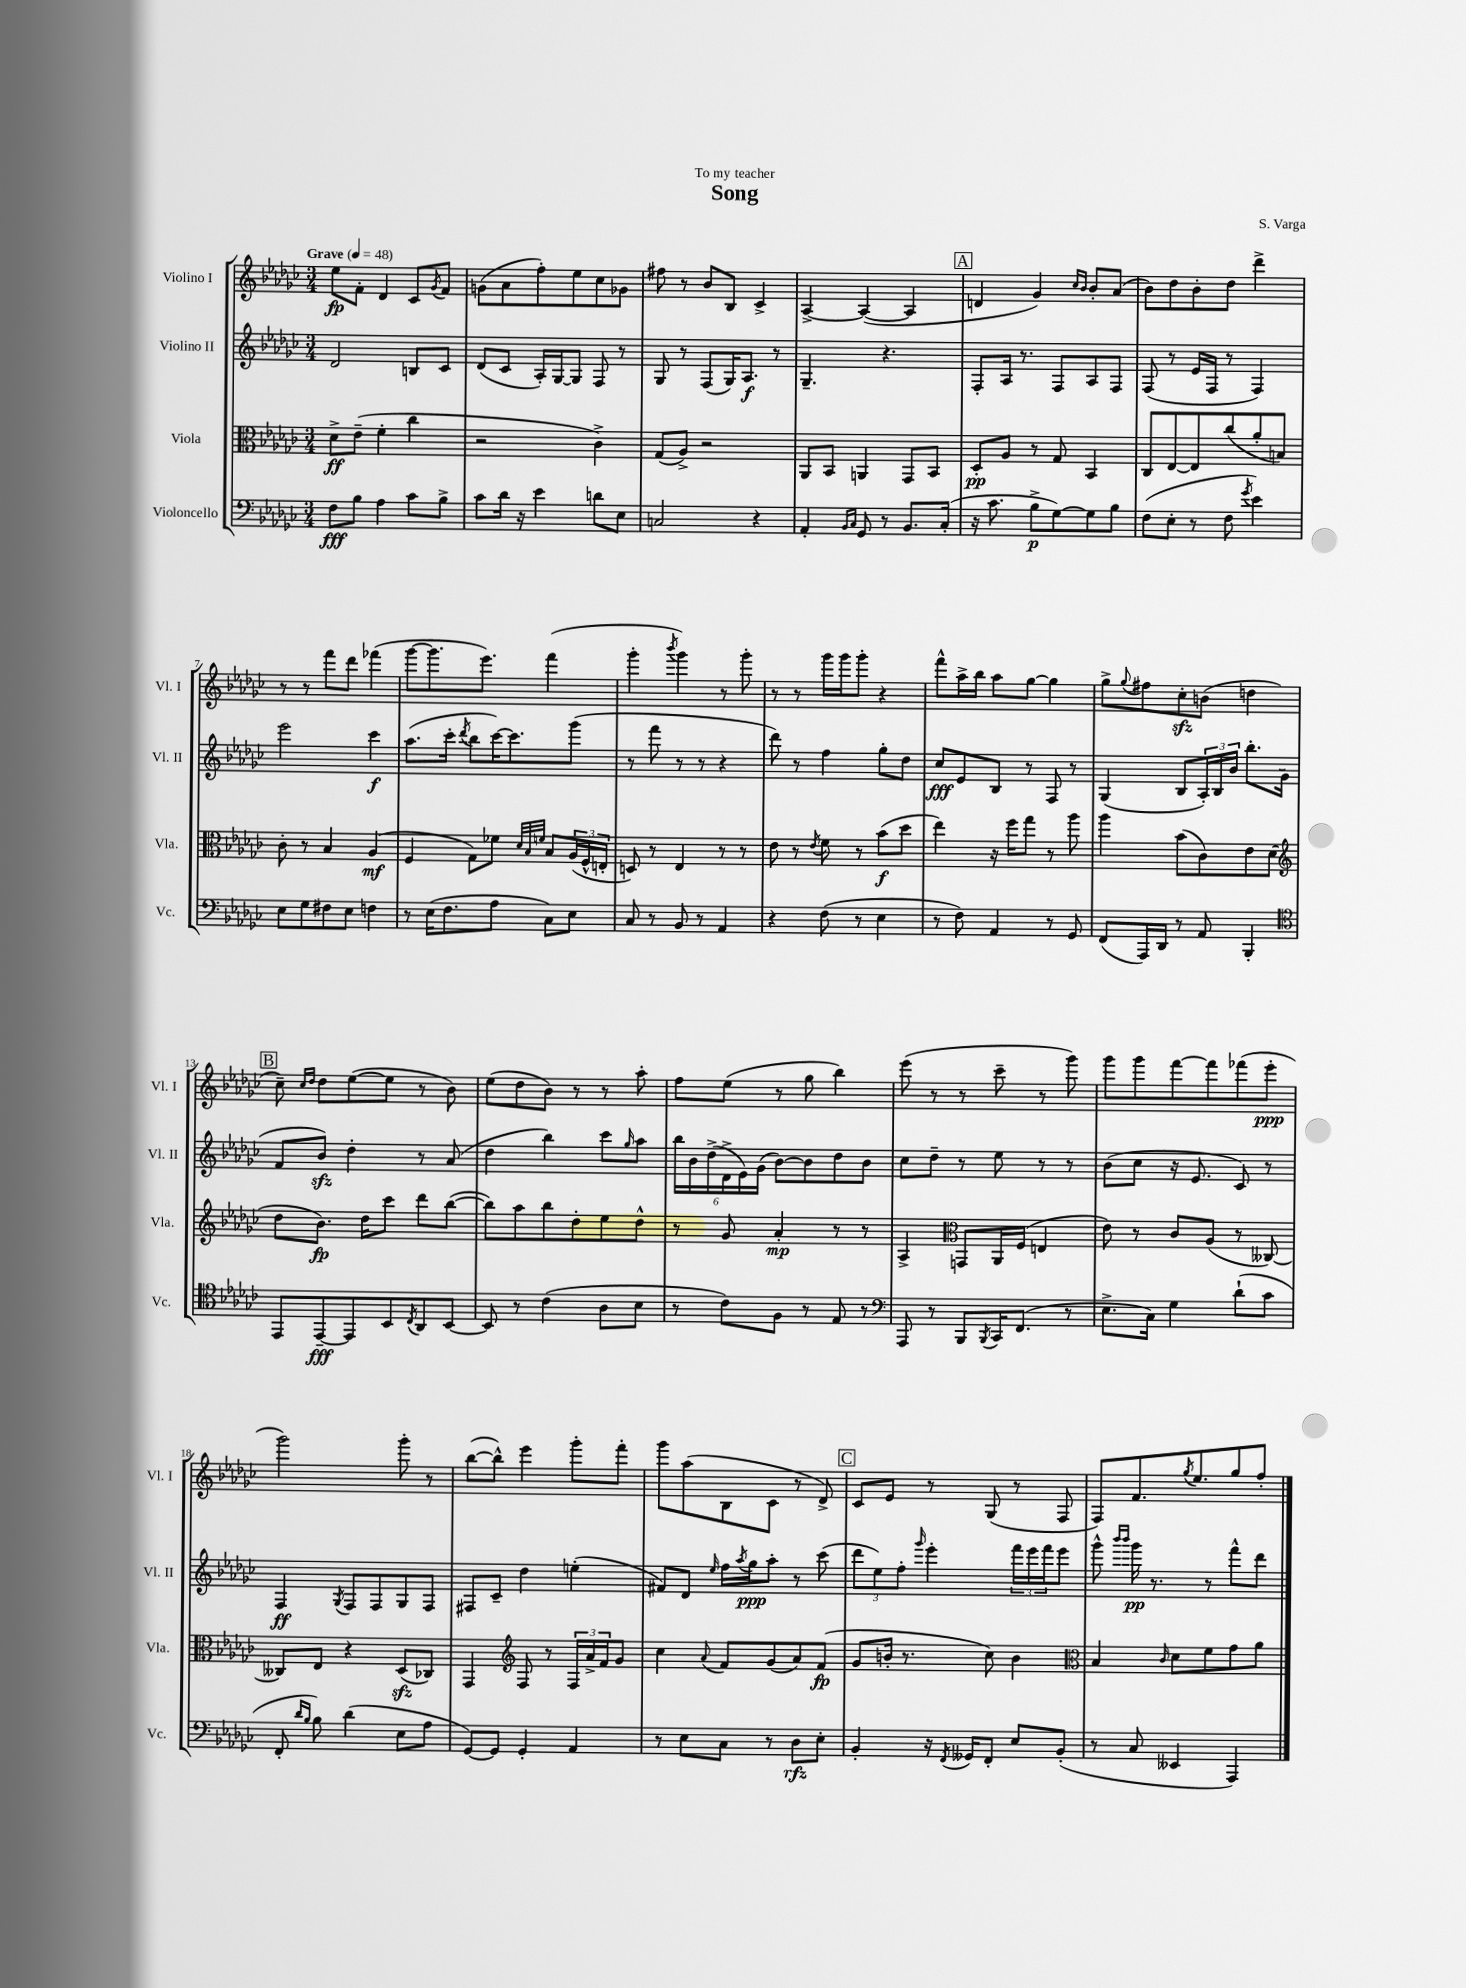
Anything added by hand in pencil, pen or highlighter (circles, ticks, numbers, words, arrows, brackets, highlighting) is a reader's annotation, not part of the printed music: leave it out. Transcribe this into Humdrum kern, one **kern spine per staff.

**kern	**kern	**kern	**kern
*staff4	*staff3	*staff2	*staff1
*clefF4	*clefC3	*clefG2	*clefG2
*k[b-e-a-d-g-c-]	*k[b-e-a-d-g-c-]	*k[b-e-a-d-g-c-]	*k[b-e-a-d-g-c-]
*M3/4	*M3/4	*M3/4	*M3/4
*MM48	*MM48	*MM48	*MM48
8F\L	8d-^\L	2d-/	8ee-\L
8B-\J	(8e-~\J	.	8f'\J
4A-\	4f'\	.	4d-/
8c-\L	4cc-\	8B/L	8c-/L
.	.	.	8qg-/
8B-^\J	.	8c-/J	8f/J
=	=	=	=
8c-\L	2r	(8d-/L	(8g\L
16d-\Jk	.	8c-/J	8a-\
16r	.	.	.
4e-\	.	16A-'/LL)	8ff'\)
.	.	[16G-/J	.
.	.	8G-/]J	8ee-\
8d\L	4c-^\)	8F/	8cc-\
8E-\J	.	8r	8g-\J
=	=	=	=
2C/	(8G-/L	8G-/	8ff#\
.	8A-^/J)	8r	8r
.	2r	(8F/L	8b-/L
.	.	16G-/K)	8B-/J
.	.	8.A-/J	.
4r	.	.	4c-^/
.	.	8r	.
=	=	=	=
4AA-'/	8AA-/L	4.G-~/	[4A-^/
.	8BB-/J	.	.
16qqBB-/LL	.	.	.
16qqC-/JJ	.	.	.
8GG-/	4AA/	.	(4A-/_
8r	.	4.r	.
8.BB-/L	8GG-/L	.	4A-/]
.	8BB-/J	.	.
(16C-'/Jk	.	.	.
=	=	=	=
16r	8D-'/L	8F'/L	4d/
8.c-\	.	.	.
.	8A-/J	16A-/Jk	.
.	.	8.r	.
8B-^\L	8r	.	4g-/)
[8G-\)	8G-/	8F/L	.
.	.	.	16qqcc-/LL
.	.	.	16qqb-/JJ
8G-\]	4BB-/	8A-/	8b-'/L
8B-\J	.	8F/J	(8a-/J
=	=	=	=
(8F\L	8C-/L	(8F/	8b-\L)
8E-'\J	[8E-/	8r	8dd-\
8r	8E-/]	16e-/LL	8b-'\
.	.	16F/JJ	.
8F\	(8cc-/	8r	8dd-\J
8qg-/	.	.	.
4e-\)	8a-'/	4F/)	4ddd-^\
.	8B/J)	.	.
=	=	=	=
8E-\L	8c-'\	2eee-\	8r
8G-\	8r	.	8r
8F#\	4B-/	.	8fff\L
8E-\J	.	.	8ddd-\J
4F\	(4A-/	4ccc-\	(4fff-\
=	=	=	=
8r	4F/	(8.aa-\L	[8ggg-\L
(16E-\LK	.	.	8.ggg-\]
8.F\	.	16ccc-'\Jk	.
.	.	8qddd-/	.
.	8G-\L)	8bb-\L	.
.	.	.	8.eee-\J)
8A-\J	8f-\J	[16ccc-\K)	.
.	.	8.ccc-\]	.
.	32qqd-/LLL	.	.
.	32qqB-/	.	.
.	32qqf/JJJ	.	.
8C-\L)	8B-/L	.	(4fff\
8E-\J	(24A-/L	(8ggg-\J	.
.	24F^^/	.	.
.	24E'/JJ	.	.
=	=	=	=
8C-/	8D/)	8r	4ggg-'\
8r	8r	8fff\	.
.	.	.	8qbbb-/
8BB-/	4E-/	8r	4ggg-\)
8r	.	8r	.
4AA-/	8r	4r	8r
.	8r	.	8ggg-'\
=	=	=	=
4r	8e-\	8ddd-\)	8r
.	8r	8r	8r
.	8qe-/	.	.
(8F\	8f\	4ff\	16ggg-\LL
.	.	.	16ggg-\J
8r	8r	.	8ggg-'\J
4E-\	(8b-\L	8gg-'\L	4r
.	8dd-\J	8dd-\J	.
=	=	=	=
8r	4ee-\)	8cc-/L	8fff^^\L
8F\)	.	8e-/	16aa-^\L
.	.	.	16bb-\JJ
4AA-/	16r	8B-/J	8aa-\L
.	16ff\LK	.	.
.	8gg-\J	8r	[8gg-\J
8r	8r	8F/	4gg-\]
8GG-/	8aa-\	8r	.
=	=	=	=
(8FF/L	4aa-\	(4G-/	8gg-^\L
.	.	.	8qqgg-/
16AAA-/L)	.	.	8ff#\
16DD-/JJ	.	.	.
8r	(8b-\L	8B-/L	8cc-'\
8AA-/	8c-\)	24A-'/L)	(8b\J
.	.	24B-/	.
.	.	24b-/JJ	.
4BBB-'/	8e-\	8.bb-'\L	4dd\
.	(8d-\J	.	.
.	.	(16g-\Jk	.
=	=	=	=
*clefC4	*clefG2	*	*
8EE-/L	8dd-\L	8f/L	8cc-~\)
.	.	.	16qqcc-/LL
.	.	.	16qqdd-/JJ
[8EE-~/	8.b-\J)	8b-/J)	8dd-\L
8EE-/]	.	4dd-'\	([8ee-\
.	16dd-\LK	.	.
8BB-/	8ccc-\J	.	8ee-\]J
8qC-/	.	.	.
8AA-/	8ddd-\L	8r	8r
[8BB-/J	([8bb-\J	(8a-/	8b-\)
=	=	=	=
8BB-/]	8bb-\]L)	4dd-\	(8ee-\L
8r	8aa-\	.	8dd-\
(4c-\	8bb-\	4bb-\)	8b-\J)
.	8dd-'\	.	8r
8A-\L	8ee-\	8ccc-\L	8r
.	.	16qqgg-/	.
8B-\J	8dd-^^\J	8aa-\J	8aa-'\
=	=	=	=
8r	8r	24bb-\LL	8ff\L
.	.	24b-\	.
.	.	(24dd-^\	.
8c-\L)	8g-/	24d-^\	(8ee-\J
.	.	24e-\)	.
.	.	(24g-\JJ	.
8F\J	4a-'/	[8b-\L)	8r
8r	.	8b-\]	8gg-\
8E-/	8r	8dd-\	4bb-\)
8r	8r	8b-\J	.
=	=	=	=
*clefF4	*	*	*
8AAA-/	4A-^/	8cc-\L	(8eee-\
8r	.	8dd-~\J	8r
*	*clefC3	*	*
8BBB-/L	8GG/L	8r	8r
8qBBB-/	.	.	.
16CC-/K	16AA-/L	8ee-\	8ccc-~\
(8.FF/J	(16F/JJ	.	.
.	4E/	8r	8r
8r	.	8r	8ggg-\)
=	=	=	=
8.E-^\L	8e-\)	(8b-\L	8ggg-\L
.	8r	8cc-\J	8ggg-\
16C-\Jk)	.	.	.
4G-\	8c-/L	16r	[8fff\
.	.	8.e-/	.
.	(8A-/J	.	8fff\]
(8d-`\L	8r	8c-/)	(8fff-\
8c-\J	[8C--/)	8r	8eee-'\J
=	=	=	=
8FF'/	8C--/]L	4F/	2ggg-\)
16qqd-/LL	.	.	.
16qqB-/JJ	.	.	.
8B-\)	8E-/J	.	.
.	.	8qG-/	.
(4d-\	4r	8F/L	.
.	.	8F/	.
8E-\L	(8D-/L	8G-/	8ggg-'\
8A-\J	8C-/J)	8F/J	8r
=	=	=	=
[8GG-/L)	4GG-/	8F#/L	([8bb-\L
8GG-/]J	.	8c-~/J	8bb-^^\]J)
*	*clefG2	*	*
4GG-'/	8F/	4dd-\	4eee-\
.	8r	.	.
4AA-/	24F/LL	(4ee'\	8ggg-'\L
.	24a-^/	.	.
.	24f/J	.	.
.	8g-/J	.	8fff'\J
=	=	=	=
8r	4cc-\	8f#/L)	8ggg-\L
8E-\L	.	8d-/J	(8aa-\
.	8qqa-/	16qqee-/	.
8C-\J	8f/L	16ff\LL	8B-\
.	.	8qaa-/	.
.	.	16gg-\J	.
8r	(8g-/	8aa-'\J	8c-\J
8D-\L	8a-/)	8r	8r
8E-'\J	(8f/J	(8ccc-\	8d-^/)
=	=	=	=
4BB-'/	8g-/L	12ddd-\L	8c-/L
.	.	12ee-\)	.
.	16b'/Jk	.	8e-/J
.	.	12ff'\J	.
.	8.r	.	.
.	.	16qqggg-/	.
16r	.	4eee-'\	8r
8qFF/	.	.	.
16GG--/LK	.	.	.
8FF'/J	8cc-\)	.	(8G-/
8E-/L	4b\	24fff\LL	8r
.	.	24eee-\	.
.	.	24fff\J	.
(8BB-'/J	.	8eee-\J	8F/
=	=	=	=
*	*clefC3	*	*
8r	4B-/	8ggg-^^\	8F/L)
.	.	16qqbbb-/LL	.
.	.	16qqbbb-/JJ	.
8C-/	.	16ggg-\	8.f/
.	.	8.r	.
.	16qqc-/	.	.
4EE--/	8d-\L	.	.
.	.	.	8qgg-/
.	.	.	8.ee-/
.	8f\	8r	.
4AAA-/)	8g-\	8fff^^\L	8gg-/
.	8a-\J	8ddd-\J	8ff'/J
==	==	==	==
*-	*-	*-	*-
